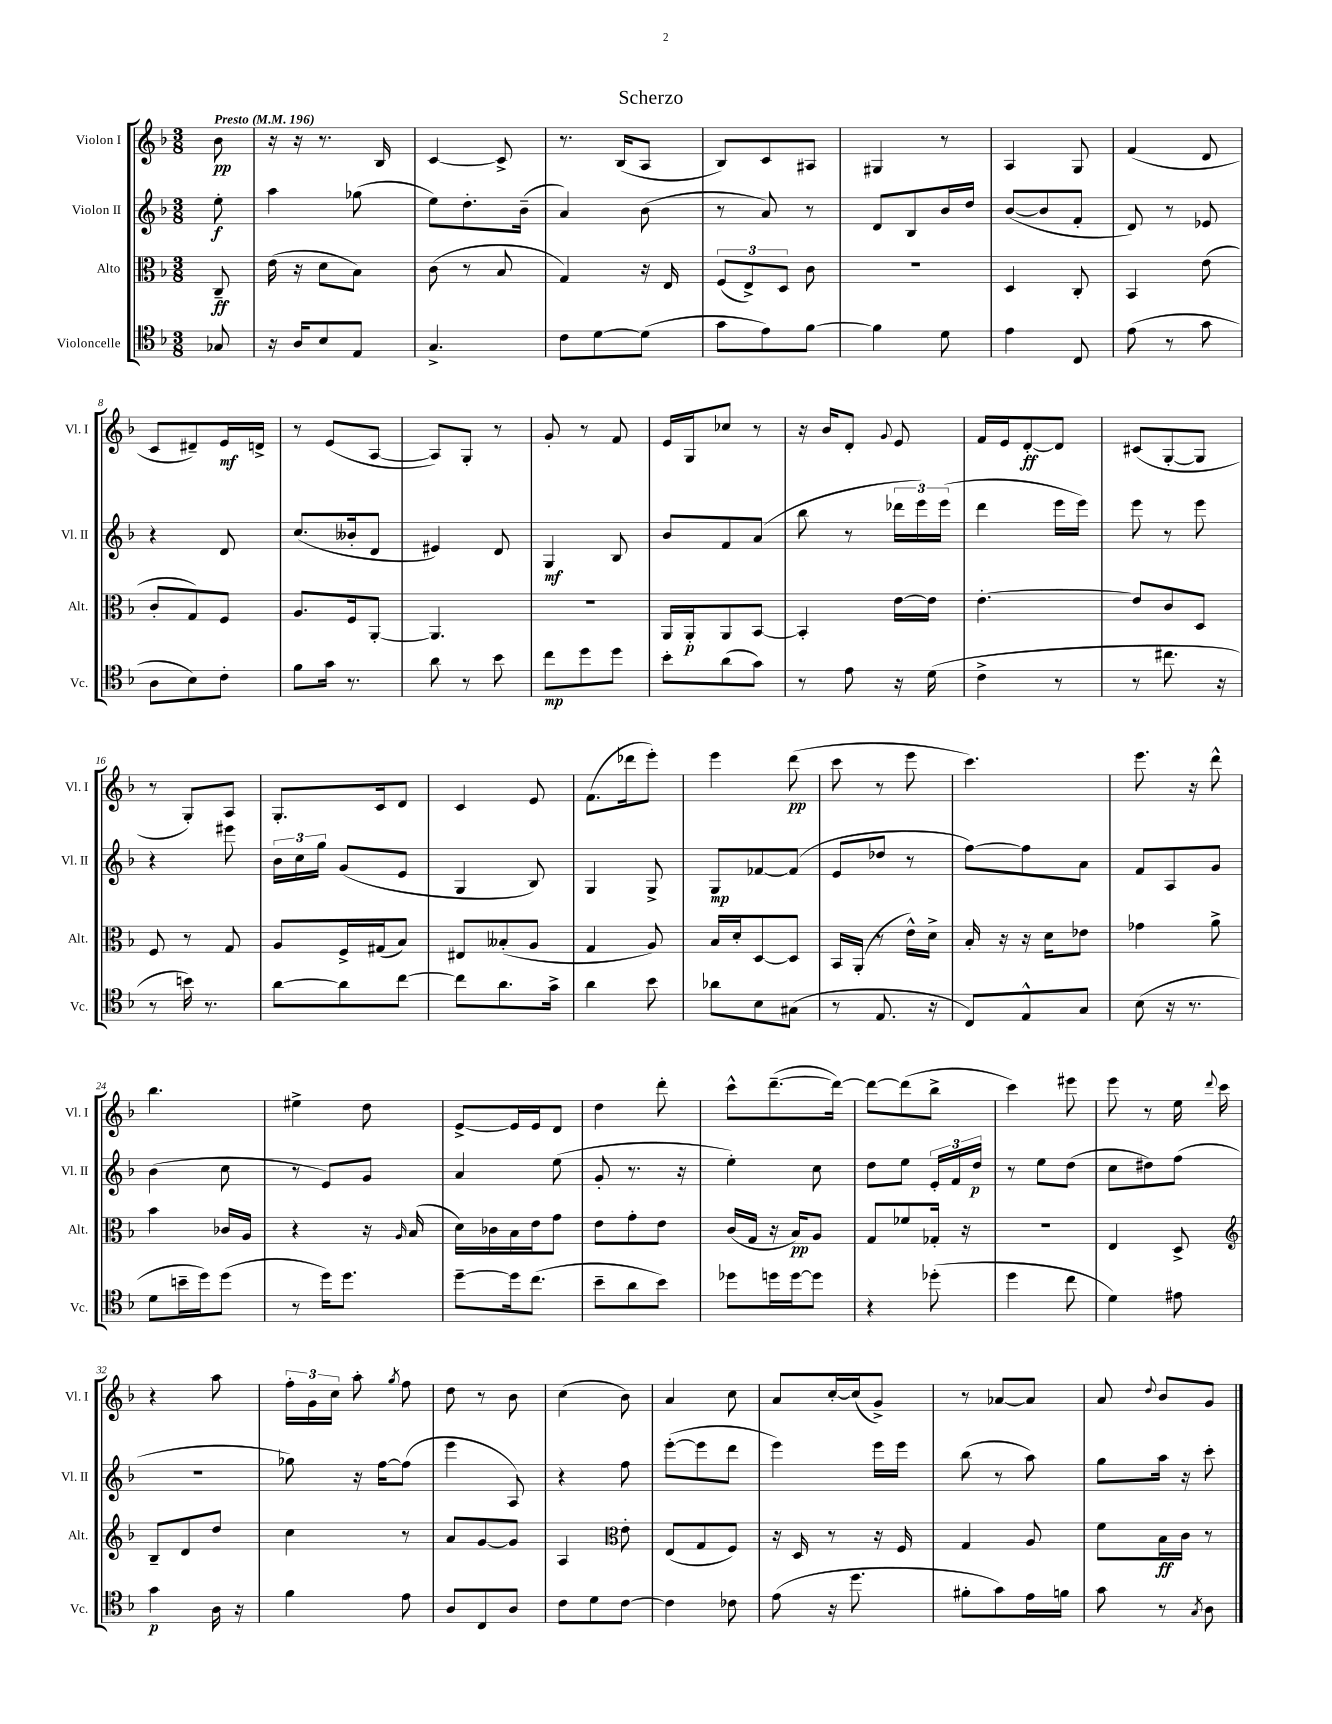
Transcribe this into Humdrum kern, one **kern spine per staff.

**kern	**kern	**kern	**kern
*staff4	*staff3	*staff2	*staff1
*clefC4	*clefC3	*clefG2	*clefG2
*k[b-]	*k[b-]	*k[b-]	*k[b-]
*M3/8	*M3/8	*M3/8	*M3/8
*MM196	*MM196	*MM196	*MM196
8G-	8C~	8ee'	8b-
=	=	=	=
16r	(16e	4aa	16r
16A	16r	.	16r
8B-	8d	.	8.r
8E	8B-)	(8gg-	.
.	.	.	16B-
=	=	=	=
4.G^	(8c	8ee)	[4c
.	8r	8.dd'	.
.	8B-	.	8c^]
.	.	(16b-~	.
=	=	=	=
8c	4G)	4a)	8.r
[8d	.	.	.
.	.	.	(16B-
(8d]	16r	(8b-	8A
.	16E	.	.
=	=	=	=
8g	(12F	8r	8B-)
.	12E^)	.	.
8e)	.	8a)	8c
.	12D	.	.
[8f	8c	8r	8A#
=	=	=	=
4f]	4.r	8d	4G#
.	.	8B-	.
8d	.	16b-	8r
.	.	16dd	.
=	=	=	=
4e	4D	([8b-	4A
.	.	8b-]	.
8C	8C'	8f'	8G
=	=	=	=
(8e	4BB-	8d)	(4f
8r	.	8r	.
8g	(8e	8e-	8d
=	=	=	=
8A	8c'	4r	8c
8B-)	8G)	.	8d#~)
8c'	8F	8d	16e
.	.	.	16d^
=	=	=	=
8f	8.A	(8.cc	8r
16g	.	.	(8e
8.r	16F	16b--'	.
.	[8AA'	8d	[8A
=	=	=	=
8a	4.AA]	4e#)	8A])
8r	.	.	8G'
8b-	.	8d	8r
=	=	=	=
8cc	4.r	4G	8g'
8dd	.	.	8r
8dd	.	8B-	8f
=	=	=	=
8b-'	16AA	8b-	16e
.	16AA'	.	16G
(8a	8AA	8f	8cc-
8g)	[8BB-	(8a	8r
=	=	=	=
8r	4BB-']	8bb-	16r
.	.	.	16b-
8e	.	8r	8d'
.	.	.	8qqg
16r	[16e	24ddd-	8e
.	.	24eee)	.
(16d	16e]	.	.
.	.	(24eee	.
=	=	=	=
4c^	[4.e'	4ddd	16f
.	.	.	16e
.	.	.	[8d'
8r	.	16eee	8d]
.	.	16eee)	.
=	=	=	=
8r	8e]	8eee	(8c#
8.cc#	8c	8r	[8G'
.	8D	8eee	8G]
16r	.	.	.
=	=	=	=
8r	8F	4r	8r
16b)	8r	.	8G')
8.r	.	.	.
.	8G	8eee#	8A
=	=	=	=
[8a	8A	24b-	8.G'
.	.	24cc	.
.	.	24gg	.
8a]	16F^	(8g	.
.	(16G#	.	16c
[8cc	8B-)	8e	8d
=	=	=	=
8cc]	8E#	4G	4c
8.a	(8B--'	.	.
.	8A	8B-)	8e
16g^	.	.	.
=	=	=	=
4a	4G	4G	(8.f
.	.	.	16ddd-
8b-	8A)	8G^	8eee')
=	=	=	=
8a-	16B-	8G	4eee
.	16d'	.	.
8B-	[8D	[8f-	.
(8G#	8D]	(8f-]	(8ddd
=	=	=	=
8r	16BB-	8e	8ccc
.	(16AA'	.	.
8.E	8r	8dd-	8r
.	16e^^)	8r	8eee
16r	16d^	.	.
=	=	=	=
8C)	16B-'	[8ff)	4.ccc)
.	16r	.	.
8E^^	16r	8ff]	.
.	16d	.	.
8G	8e-	8a	.
=	=	=	=
(8B-	4g-	8f	8.eee
16r	.	8A	.
8.r	.	.	16r
.	8a^	8g	8ddd^^
=	=	=	=
8d	4b-	(4b-	4.bb-
16b~	.	.	.
16dd)	.	.	.
(8dd	16c-	8cc	.
.	16A	.	.
=	=	=	=
8r	4r	8r	4ee#^
16dd)	.	8e)	.
8.dd	.	.	.
.	16r	8g	8dd
.	16qqA	.	.
.	(16B-	.	.
=	=	=	=
[8dd~	16d)	4a	[8e^
.	16c-	.	.
16dd]	16B-	.	16e]
(8.cc	16e	.	16e
.	8g	(8ee	8d
=	=	=	=
8b-~	8e	8g'	4dd
8a	8g'	8.r	.
8b-)	8e	.	8ddd'
.	.	16r	.
=	=	=	=
8dd-	(16c	4ee')	8ccc^^
.	16G	.	.
16dd	16r	.	([8.ddd~
[16dd	16B-)	.	.
8dd]	8A	8cc	.
.	.	.	16ddd_)
=	=	=	=
4r	8G	8dd	8ddd_
.	8f-	8ee	(8ddd]
(8dd-'	16G-'	24e'	8bb-^
.	.	24f	.
.	16r	.	.
.	.	24dd	.
=	=	=	=
4dd	4.r	8r	4ccc)
.	.	8ee	.
8cc	.	(8dd	8eee#
=	=	=	=
4d)	4E	8cc	8eee
.	.	8dd#)	8r
8e#	8D^	(8ff	16ee
.	.	.	8qqddd
.	.	.	16ccc
=	=	=	=
*	*clefG2	*	*
4g	8B-~	4.r	4r
.	8d	.	.
16A	8dd	.	8aa
16r	.	.	.
=	=	=	=
4f	4cc	8gg-)	24ff'
.	.	.	24g
.	.	.	24cc
.	.	16r	8aa'
.	.	[16ff	.
.	.	.	8qgg
8e	8r	(8ff]	8ff
=	=	=	=
8A	8a	4eee	8dd
8C	[8g	.	8r
8A	8g]	8A)	8b-
=	=	=	=
8c	4A	4r	(4cc
8d	.	.	.
*	*clefC3	*	*
[8c	8e'	8ff	8b-)
=	=	=	=
4c]	(8E	([8eee'	4a
.	8G	8eee]	.
8c-	8F)	8ddd	8cc
=	=	=	=
(8e	16r	4eee)	8a
.	16D	.	.
16r	8r	.	[16cc'
8.dd	.	.	(16cc]
.	16r	16eee	8g^)
.	16F	16eee	.
=	=	=	=
8f#'	4G	(8bb-	8r
8g)	.	8r	[8a-
16e	8A	8aa)	8a-]
16f	.	.	.
=	=	=	=
8g	8f	8gg	8a
.	.	.	8qqdd
8r	16B-	16aa	8b-
.	16c	16r	.
8qG	.	.	.
8A	8r	8ccc'	8g
==	==	==	==
*-	*-	*-	*-
